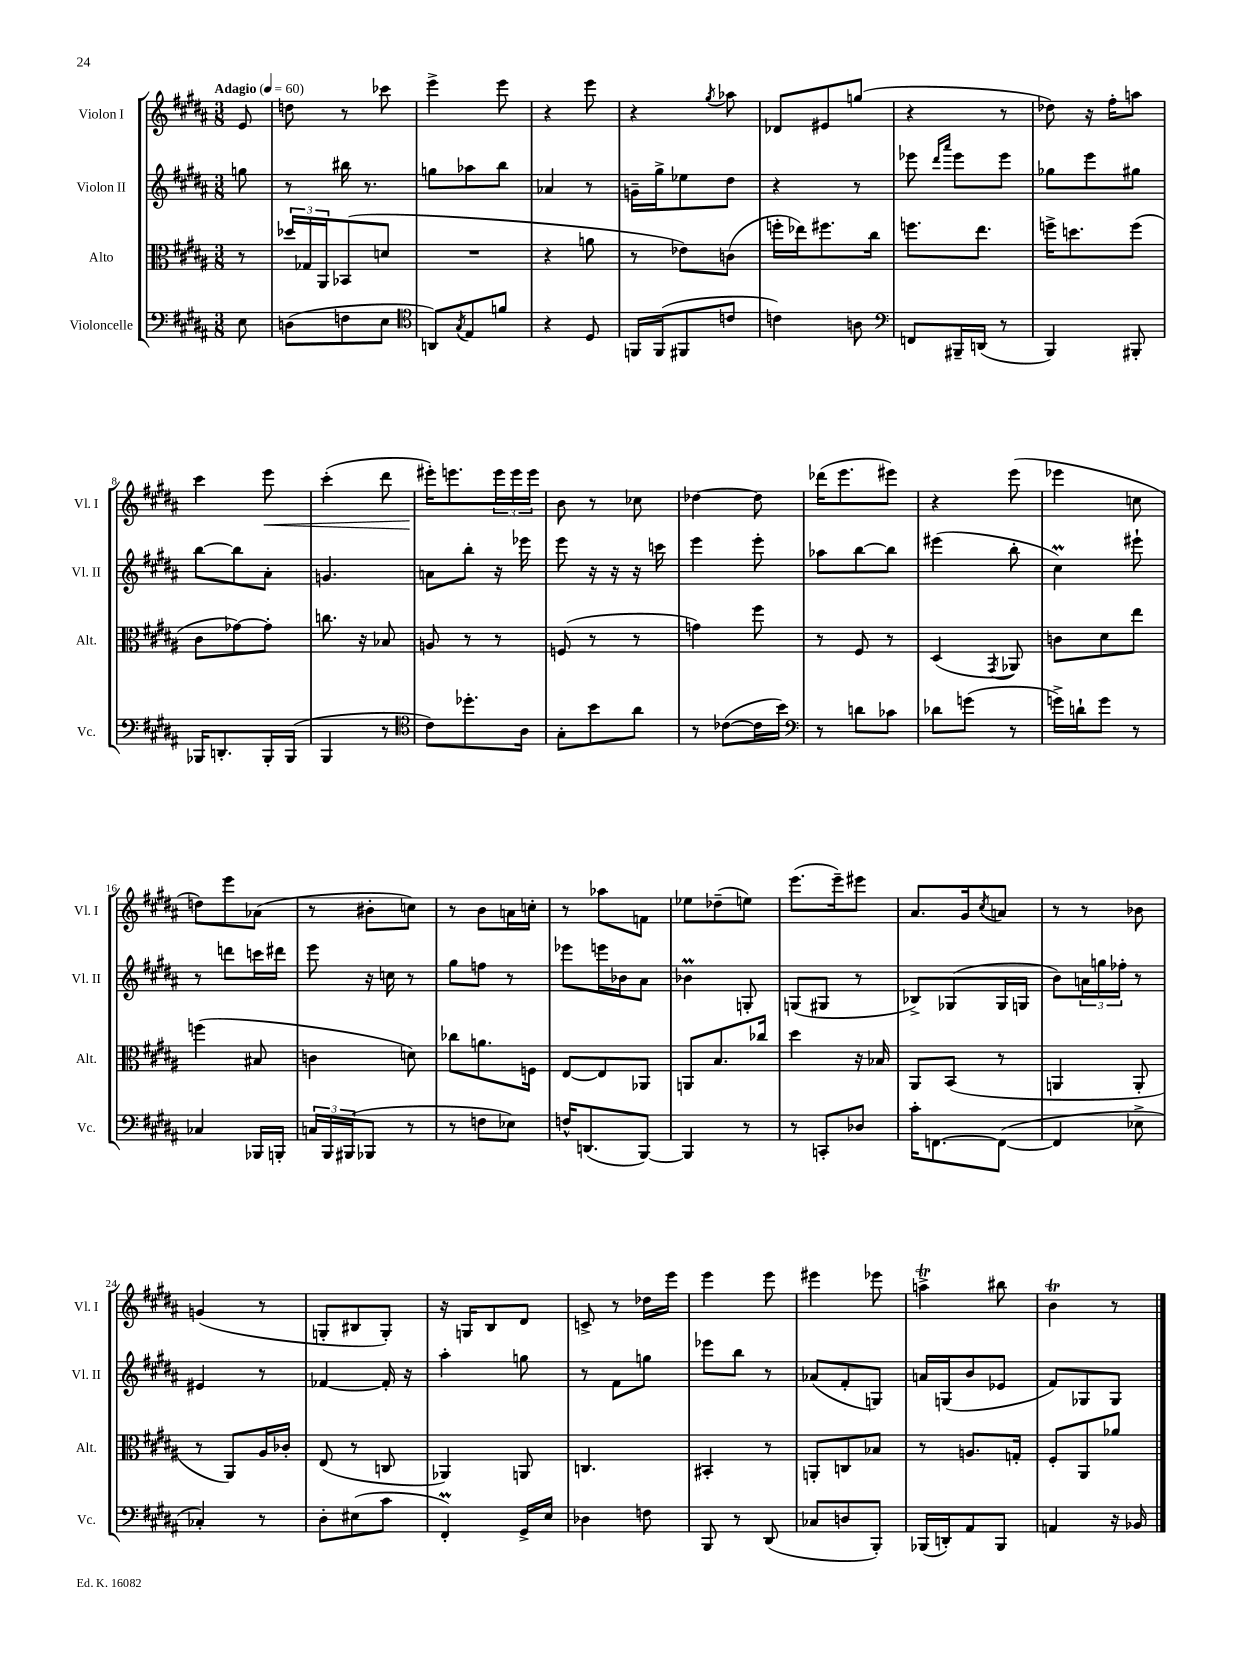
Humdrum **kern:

**kern	**kern	**kern	**kern
*staff4	*staff3	*staff2	*staff1
*clefF4	*clefC3	*clefG2	*clefG2
*k[f#c#g#d#a#]	*k[f#c#g#d#a#]	*k[f#c#g#d#a#]	*k[f#c#g#d#a#]
*M3/8	*M3/8	*M3/8	*M3/8
*MM60	*MM60	*MM60	*MM60
8E\	8r	8gg\	8e/
=	=	=	=
(8D\L	24dd-/LL	8r	8dd\
.	24G-/	.	.
.	24AA#/J	.	.
8F\	(8BB-/	16bb#\	8r
.	.	8.r	.
8E\J	8d/J	.	8ccc-\
=	=	=	=
*clefC4	*	*	*
8AA/L)	4.r	8gg\L	4eee^\
8qG#/	.	.	.
8E/	.	8aa-\	.
8f/J	.	8bb\J	8eee\
=	=	=	=
4r	4r	4a-/	4r
8D#/	8a\	8r	8eee\
=	=	=	=
16FF/LL	8r	16g~\LL	4r
(16FF/J	.	16gg#^\J	.
8FF#/	8e-\L)	8ee-\	.
.	.	.	8qgg#/
8c/J	(8c\J	8dd#\J	8aa-\
=	=	=	=
4c\)	16ff'\LL	4r	8d-/L
.	16ee-\J)	.	.
.	8.ff#\	.	8e#/
8A\	.	8r	(8gg/J
.	16cc#\Jk	.	.
=	=	=	=
*clefF4	*	*	*
8FF/L	8.ff\L	8eee-\	4r
.	.	16qqddd#/LL	.
.	.	16qqaaa#/JJ	.
16BBB#~/L	.	8eee-\L	.
(16DD/JJ	8.ee\J	.	.
8r	.	8eee-\J	8r
=	=	=	=
4BBB/)	16ff^\LK	8gg-\L	8dd-\)
.	8.dd\	.	.
.	.	8eee\	16r
.	.	.	16ff#'\LK
8BBB#'/	(8ff\J	8gg#\J	8aa\J
=	=	=	=
16BBB-/LK	8c#\L	[8bb\L	4ccc#\
8.DD'/	.	.	.
.	[8g-\)	8bb\]	.
16BBB-'/L	8g-'\]J	8a#'\J	8eee\
(16BBB-/JJ	.	.	.
=	=	=	=
4BBB/	8.cc\	4.g/	(4ccc#'\
.	16r	.	.
8r	8B-/	.	8ddd#\
=	=	=	=
*clefC4	*	*	*
8c#\L)	8A/	8a\L	16eee#'\LK)
.	.	.	8.eee\
8.dd-'\	8r	8bb'\J	.
.	8r	16r	24eee\L
.	.	.	24eee\
16A#\Jk	.	16eee-\	.
.	.	.	24eee\JJ
=	=	=	=
8G#'\L	(8F/	8eee\	8b\
8b\	8r	16r	8r
.	.	16r	.
8a#\J	8r	16r	8cc-\
.	.	16ccc\	.
=	=	=	=
8r	4g\)	4eee\	[4dd-\
([8c-\L	.	.	.
16c-\]L	8ff#\	8eee'\	8dd-\]
16b\JJ)	.	.	.
=	=	=	=
*clefF4	*	*	*
8r	8r	8aa-\L	(16ddd-\LK
.	.	.	8.eee\
8d\L	8F#/	[8bb\	.
8c-\J	8r	8bb\]J	8eee#\J)
=	=	=	=
8d-\L	(4D#/	(4eee#\	4r
(8g\J	.	.	.
.	8qGG#/	.	.
8r	8AA-/)	8bb'\	(8eee\
=	=	=	=
16g^\LL)	8c\L	4cc#\)	4eee-\
16d`\J	.	.	.
8g\J	8d#\	.	.
8r	8ee\J	8eee#`\	8cc\
=	=	=	=
4C-/	(4ff\	8r	8dd\L)
.	.	8ddd\L	8eee\
16BBB-/LL	8B#/	16ccc\L	(8a-\J
16BBB'/JJ	.	16ddd#\JJ	.
=	=	=	=
24C/LL	4c\	8eee\	8r
24BBB/	.	.	.
(24BBB#/J	.	.	.
8BBB-/J	.	16r	8b#'\L
.	.	16cc\	.
8r	8d\)	8r	8cc\J)
=	=	=	=
8r	8cc-\L	8gg#\L	8r
8F\L	8.a\	8ff\J	8b\L
8E-\J)	.	8r	16a\L
.	16F\Jk	.	16cc'\JJ
=	=	=	=
16F^^/LK	[8E/L	8eee-\L	8r
(8.DD/	.	.	.
.	8E/]	16eee\L	8aa-\L
.	.	16b-\J	.
[8BBB/J)	8AA-/J	8a#\J	8f\J
=	=	=	=
4BBB/]	8AA/L	4b-\	8ee-\L
.	8.B/	.	(8dd-~\
8r	.	8G'/	8ee\J)
.	16cc-/Jk	.	.
=	=	=	=
8r	4dd#\	(8G/L	(8.eee\L
8CC'/L	.	8G#/J	.
.	.	.	16eee~\k)
8D-/J	16r	8r	8eee#\J
.	16B-/	.	.
=	=	=	=
16c#'\LK	8AA#/L	8B-^/L)	8.a#/L
[8.FF\	.	.	.
.	(8BB/J	(8G-/	.
.	.	.	16g#/k
.	.	.	8qcc#/
(8FF\_J	8r	16G-/L	8a/J
.	.	16G/JJ	.
=	=	=	=
4FF/]	4AA/	8b\L)	8r
.	.	24a\L	8r
.	.	24gg\	.
.	.	24ff-'\JJ	.
8E-^\	8AA'/	8r	8b-\
=	=	=	=
4C-'/)	8r	4e#/	(4g/
.	8AA#/L)	.	.
8r	16A#/L	8r	8r
.	16c-'/JJ	.	.
=	=	=	=
8D#'\L	(8E/	[4f-/	8G'/L
(8E#\	8r	.	8B#/
8c#\J	8C/	16f-'/]	8G'/J)
.	.	16r	.
=	=	=	=
4FF#'/)	4AA-/)	4aa#'\	16r
.	.	.	16G/LK
.	.	.	8B/
16GG#^/LL	8AA/	8gg\	8d#/J
16E/JJ	.	.	.
=	=	=	=
4D-\	4.C/	8r	8c^/
.	.	8f#\L	8r
8F\	.	8gg\J	16dd-\LL
.	.	.	16eee\JJ
=	=	=	=
8BBB/	4BB#'/	8eee-\L	4eee\
8r	.	8bb\J	.
(8DD#/	8r	8r	8eee\
=	=	=	=
8C-/L	8AA'/L	(8a-/L	4eee#\
8D/	8C/	8f#'/	.
8BBB'/J)	8B-/J	8G/J)	8eee-\
=	=	=	=
(16BBB-/LL	8r	16a/LL	4aa^\
16DD'/J)	.	(16G/J	.
8AA#/	8.A/L	8b/	.
8BBB-/J	.	8e-/J	8bb#\
.	16G'/Jk	.	.
=	=	=	=
4AA/	8F#'/L	8f#/L)	4b\
.	8AA#/	8G-/	.
16r	8a-/J	8G-/J	8r
16BB-/	.	.	.
==	==	==	==
*-	*-	*-	*-
